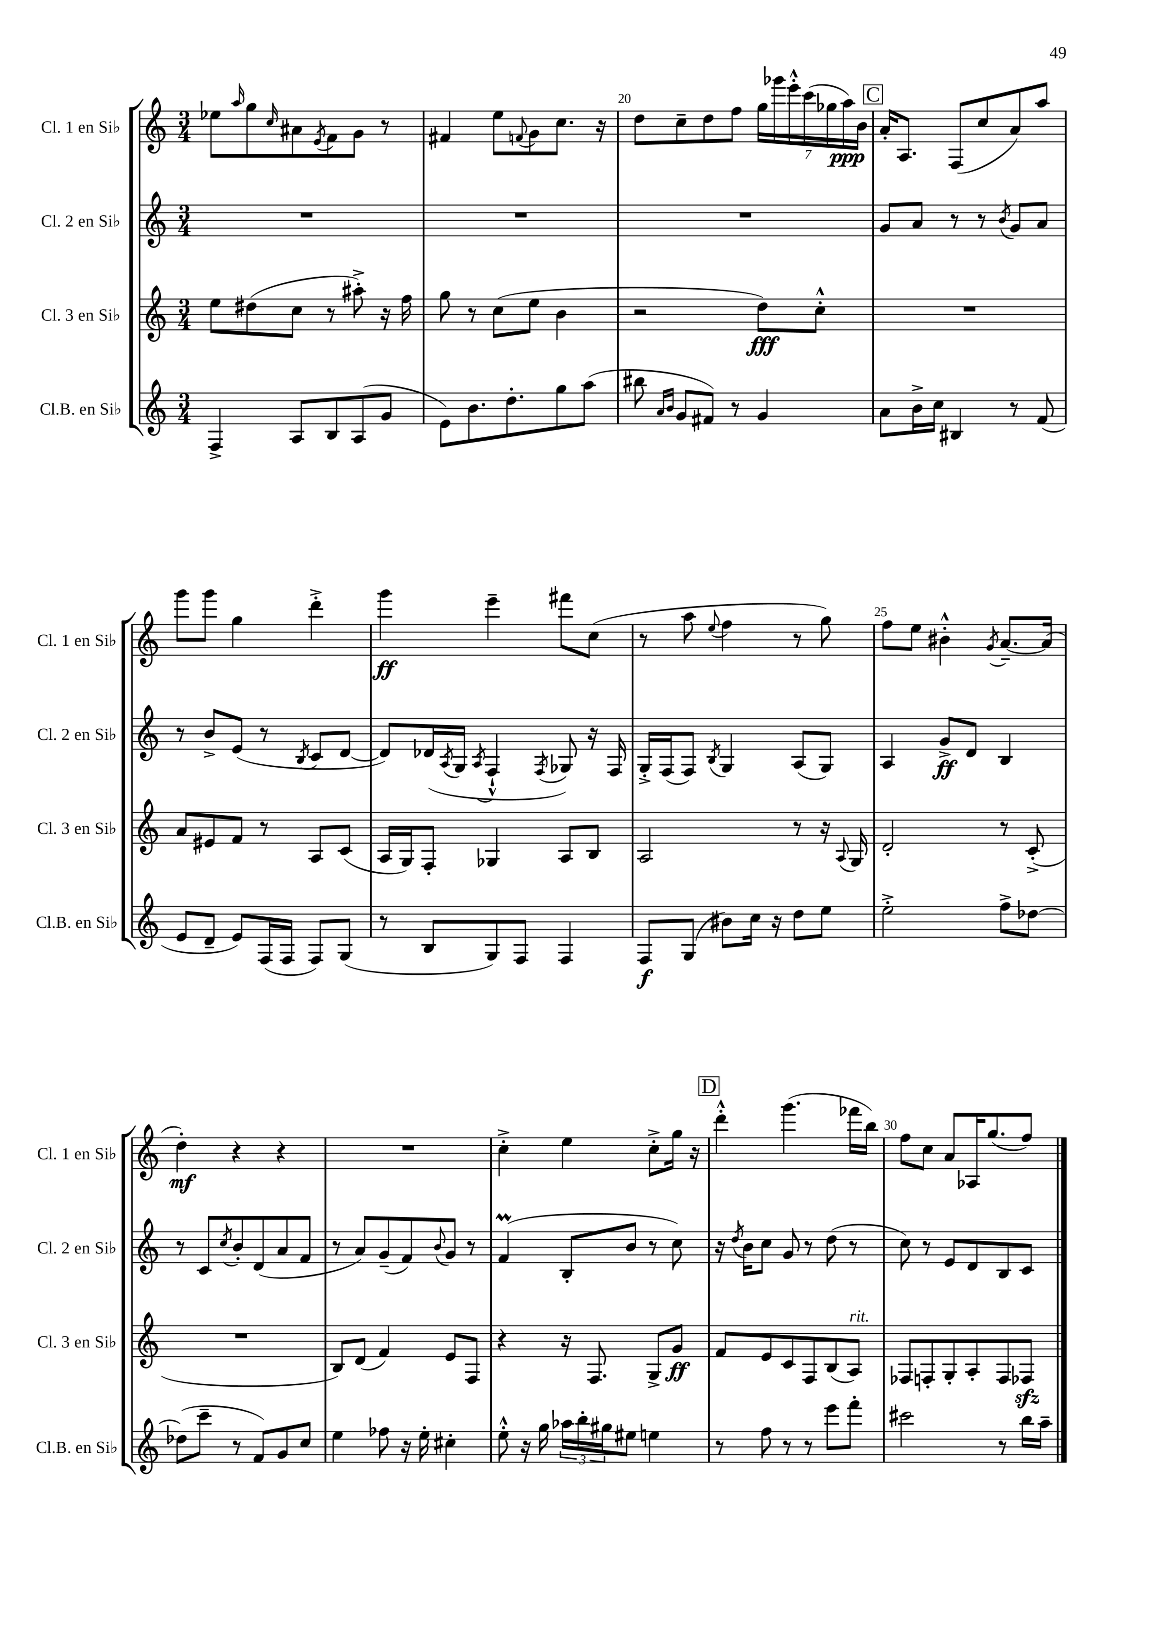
<<
\new StaffGroup <<
\new Staff = "s0" \with { instrumentName = "Cl. 1 en Sib" shortInstrumentName = "Cl. 1 en Sib" } {
    \clef treble \key c \major \numericTimeSignature \time 3/4
    ees''8 \grace { a''16 } g''8 \grace { c''16 } ais'8 \acciaccatura { e'8 } f'8 g'8 r8 |
    fis'4 e''8 \appoggiatura { f'8 } g'8 c''8. r16 |
    d''8 c''8-- d''8 f''8 \tuplet 7/4 { g''16 ges'''16 e'''16-.-^ c'''16( ges''16 a''16\ppp) b'16 } |
    \mark \markup { \box "C" } a'16-. a8. f8( c''8 a'8) a''8 |
    g'''8 g'''8 g''4 d'''4-.-> |
    g'''4\ff e'''4-- fis'''8 c''8( |
    r8 a''8 \appoggiatura { e''8 } f''4 r8 g''8) |
    f''8 e''8 bis'4-.-^ \acciaccatura { g'8 } a'8.~-- a'16( |
    d''4-.\mf) r4 r4 |
    R2. |
    c''4-.-> e''4 c''8-.-> g''16 r16 |
    \mark \markup { \box "D" } d'''4-.-^ g'''4.( fes'''16 b''16) |
    f''8 c''8 a'8 aes16 g''8.( f''8) \bar "|." |
}
\new Staff = "s1" \with { instrumentName = "Cl. 2 en Sib" shortInstrumentName = "Cl. 2 en Sib" } {
    \clef treble \key c \major \numericTimeSignature \time 3/4
    R2. |
    R2. |
    R2. |
    \mark \markup { \box "C" } g'8 a'8 r8 r8 \acciaccatura { b'8 } g'8 a'8 |
    r8 b'8-> e'8( r8 \acciaccatura { b8 } c'8 d'8~ |
    d'8) des'16( \acciaccatura { a8 } g16 \acciaccatura { a8 } f4-!-^ \acciaccatura { f8 } ges8) r16 f16 |
    g16-.-> f16( f8) \acciaccatura { b8 } g4 a8( g8) |
    a4 g'8->\ff d'8 b4 |
    r8 c'8 \acciaccatura { c''8 } b'8-. d'8( a'8 f'8 |
    r8 a'8) g'8--( f'8) \appoggiatura { b'8 } g'8 r8 |
    f'4\prall( b8-. b'8 r8 c''8) |
    \mark \markup { \box "D" } r16 \acciaccatura { d''8 } b'16 c''8 g'8 r8 d''8( r8 |
    c''8) r8 e'8 d'8 b8 c'8 \bar "|." |
}
\new Staff = "s2" \with { instrumentName = "Cl. 3 en Sib" shortInstrumentName = "Cl. 3 en Sib" } {
    \clef treble \key c \major \numericTimeSignature \time 3/4
    e''8 dis''8( c''8 r8 ais''8-.->) r16 f''16 |
    g''8 r8 c''8( e''8 b'4 |
    r2 d''8\fff) c''8-.-^ |
    \mark \markup { \box "C" } R2. |
    a'8 eis'8 f'8 r8 a8 c'8( |
    a16 g16) f8-. ges4 a8 b8 |
    a2 r8 r16 \appoggiatura { a8 } g16 |
    d'2-. r8 c'8-.->( |
    R2. |
    b8) d'8( f'4) e'8 f8 |
    r4 r16 f8. g8-> g'8\ff |
    \mark \markup { \box "D" } f'8 e'8 c'8 f8 b8( a8^\markup { \italic "rit." }) |
    fes8 f8-. g8-. a8-. f8 fes8\sfz \bar "|." |
}
\new Staff = "s3" \with { instrumentName = "Cl.B. en Sib" shortInstrumentName = "Cl.B. en Sib" } {
    \clef treble \key c \major \numericTimeSignature \time 3/4
    f4-> a8 b8 a8( g'8 |
    e'8) b'8. d''8.-. g''8 a''8( |
    bis''8 \grace { a'16 b'16 } g'8 fis'8) r8 g'4 |
    \mark \markup { \box "C" } a'8 b'16-> c''16 bis4 r8 f'8( |
    e'8 d'8-- e'8) f16( f16 f8) g8( |
    r8 b8 g8) f8 f4 |
    f8\f g8( bis'8) c''16 r16 d''8 e''8 |
    e''2-.-> f''8-> des''8~ |
    des''8( c'''8-- r8 f'8) g'8 c''8 |
    e''4 fes''8 r16 e''16-. cis''4-. |
    e''8-.-^ r16 g''16 \tuplet 3/2 { aes''16 b''16-. gis''16 } eis''8 e''4 |
    \mark \markup { \box "D" } r8 f''8 r8 r8 e'''8 f'''8-. |
    cis'''2 r8 b''16 a''16-- \bar "|." |
}
>>
>>
\layout { \context { \Score currentBarNumber = #18 \override BarNumber.break-visibility = ##(#f #t #t) barNumberVisibility = #(every-nth-bar-number-visible 5) } }
